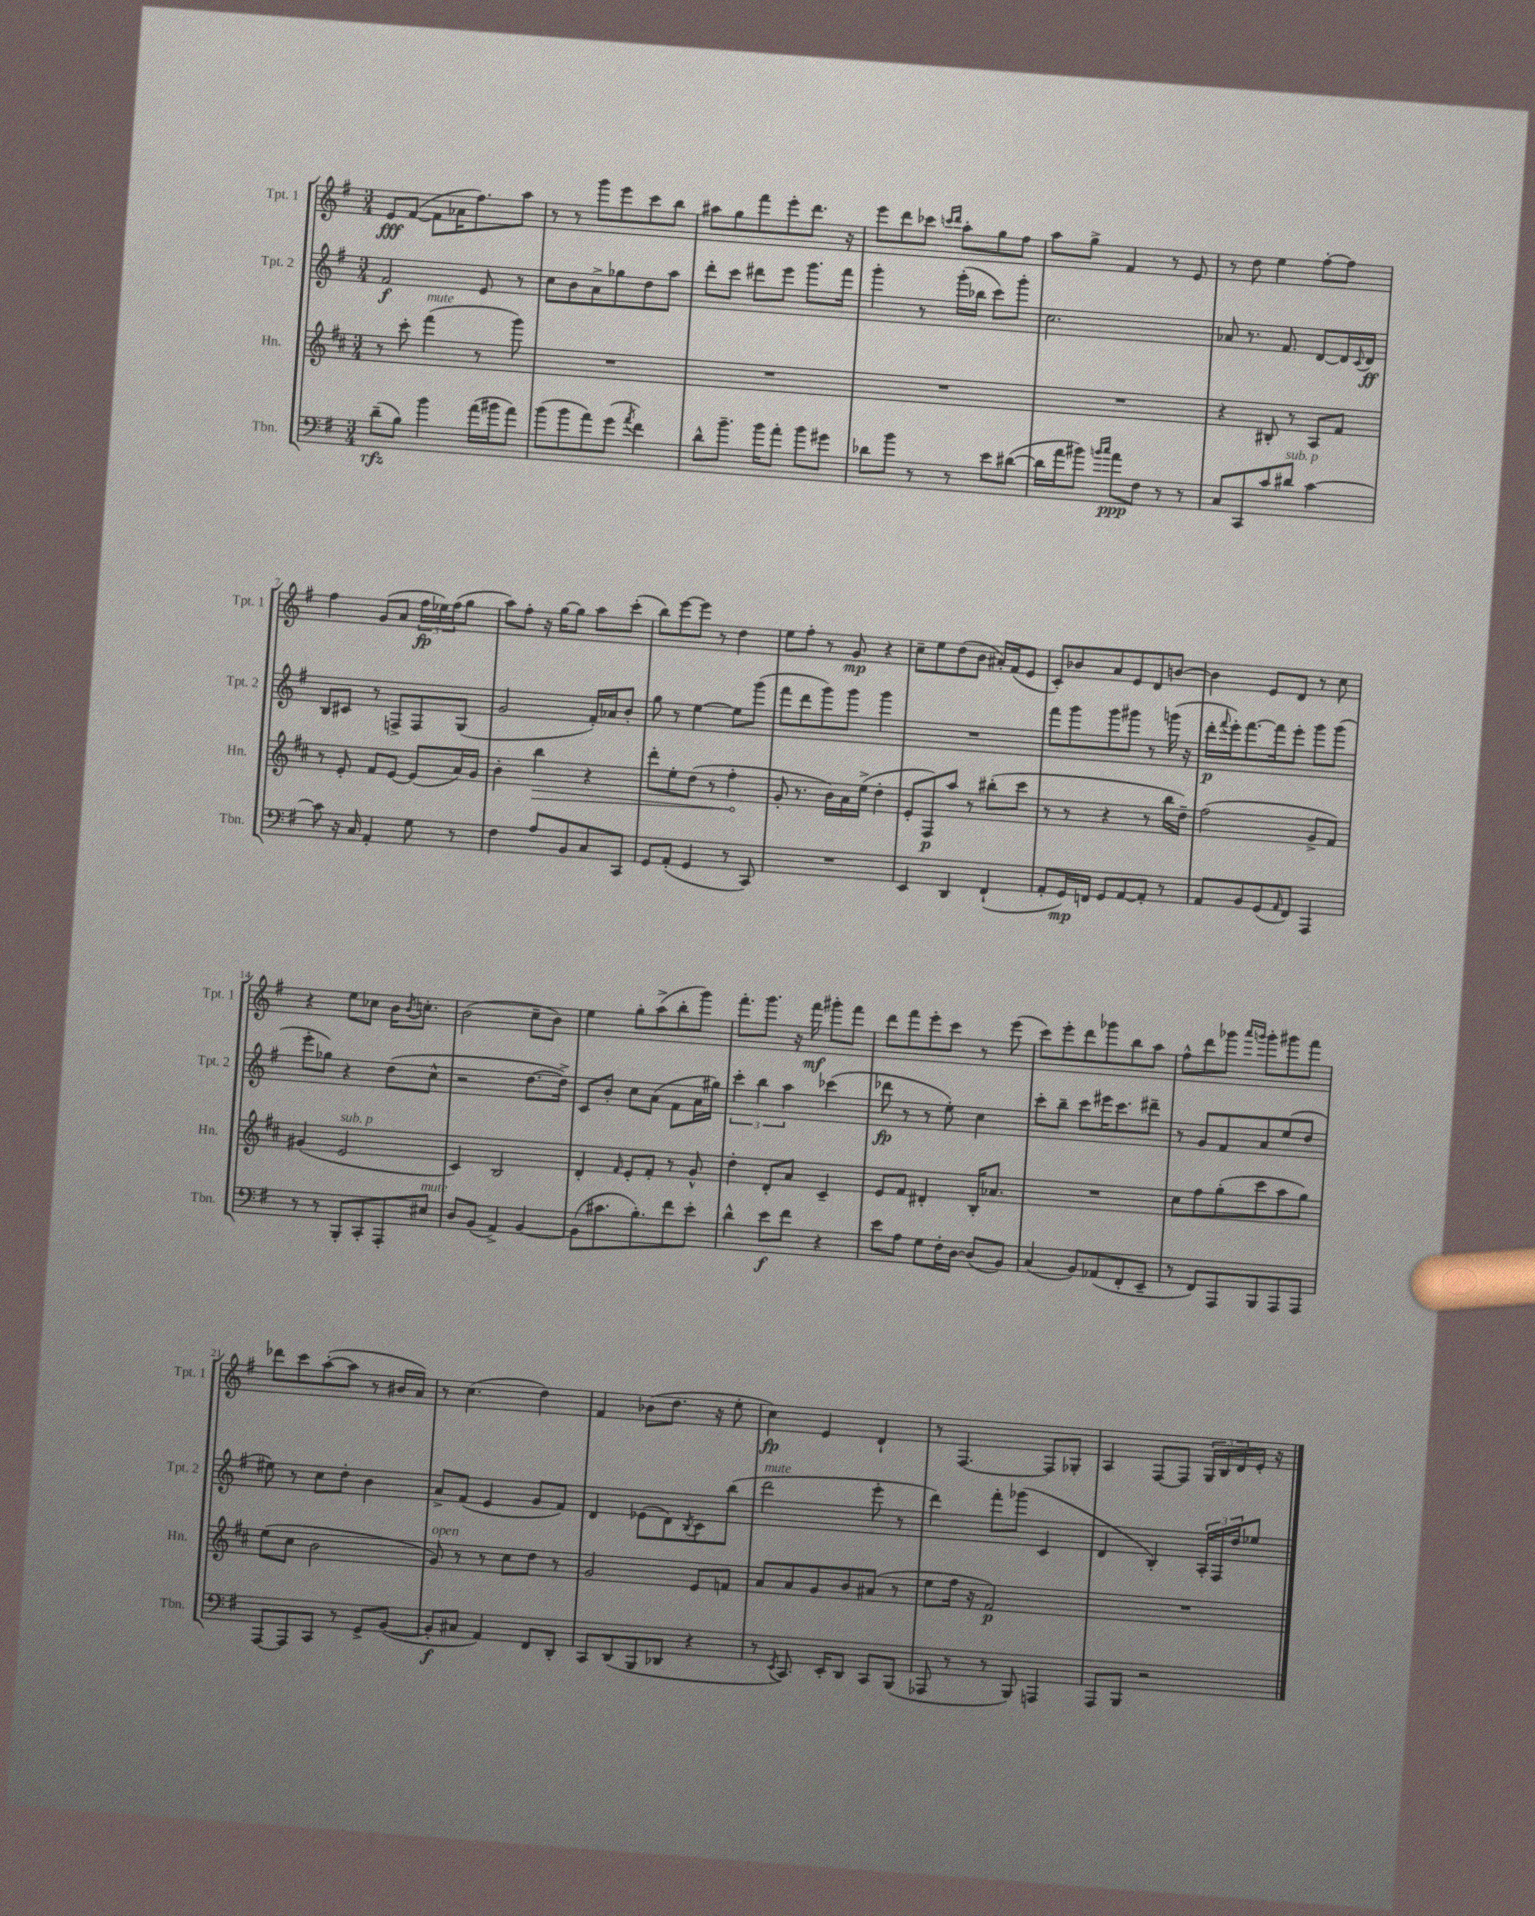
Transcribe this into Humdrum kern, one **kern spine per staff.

**kern	**dynam	**kern	**dynam	**kern	**dynam	**kern	**dynam
*part4	*part4	*part3	*part3	*part2	*part2	*part1	*part1
*staff4	*staff4	*staff3	*staff3	*staff2	*staff2	*staff1	*staff1
*I"Tbn.	*	*I"Hn.	*	*I"Tpt. 2	*	*I"Tpt. 1	*
*I'Tbn.	*	*I'Hn.	*	*I'Tpt. 2	*	*I'Tpt. 1	*
*clefF4	*	*clefG2	*	*clefG2	*	*clefG2	*
*k[f#]	*	*k[f#c#]	*	*k[f#]	*	*k[f#]	*
*M3/4	*	*M3/4	*	*M3/4	*	*M3/4	*
=1	=1	=1	=1	=1	=1	=1	=1
(8d~\L	rfz	8r	.	2f#/	f	8e/L	fff
8B\J)	.	8ccc#'\	.	.	.	([8f#/J	.
!	!	!LO:TX:a:i:t=mute	!	!	!	!	!
4b\	.	(4fff#\	.	.	.	8f#\L]	.
.	.	.	.	.	.	16a-X\K	.
.	.	.	.	.	.	8.ff#\)	.
(16a\LL	.	8r	.	8e/	.	.	.
16b#X\J	.	.	.	.	.	.	.
8a\J)	.	8ggg\)	.	8r	.	8aa\J	.
=2	=2	=2	=2	=2	=2	=2	=2
(8b\L	.	2.r	.	8cc\L	.	8r	.
8b\	.	.	.	8b\	.	8r	.
8a\)	.	.	.	8a^\	.	8ggg\L	.
(8g\J	.	.	.	8gg-X\	.	8eee\	.
8qa/	.	.	.	.	.	.	.
4f#\)	.	.	.	8dd\	.	8ccc\	.
.	.	.	.	8aa\J	.	8bb\J	.
=3	=3	=3	=3	=3	=3	=3	=3
8d^^\L	.	2.r	.	8ddd'\L	.	8aa#X\L	.
8.b~\J	.	.	.	8ccc\J	.	8gg\	.
.	.	.	.	8ddd#X\L	.	8fff#\	.
16b\KL	.	.	.	.	.	.	.
8a'\J	.	.	.	8eee\J	.	8eee'\	.
8b\L	.	.	.	8.ggg\L	.	8.ddd\J	.
8g#X\J	.	.	.	.	.	.	.
.	.	.	.	16fff#\Jk	.	16r	.
=4	=4	=4	=4	=4	=4	=4	=4
8d-X\L	.	2.r	.	4ggg'\	.	8eee\L	.
8b\J	.	.	.	.	.	8ddd\	.
8r	.	.	.	8r	.	8ccc-X\J	.
.	.	.	.	.	.	16qqcccn/LL	.
.	.	.	.	.	.	16qqddd/JJ	.
8r	.	.	.	(16ggg'\LL	.	8aa'\L	.
.	.	.	.	16bb-X\JJ	.	.	.
8e\L	.	.	.	8ccc\L)	.	8gg\	.
([8d#X\J	.	.	.	8ggg'\J	.	8ff#\J	.
=5	=5	=5	=5	=5	=5	=5	=5
16d#\LL]	.	2.r	.	2.cc\	.	8aa\L	.
16a\J	.	.	.	.	.	.	.
8b#X\J)	.	.	.	.	.	8gg^\J	.
16qqbn/LL	.	.	.	.	.	.	.
16qqcc/JJ	.	.	.	.	.	.	.
8a\L	ppp	.	.	.	.	4f#/	.
8F#\J	.	.	.	.	.	.	.
8r	.	.	.	.	.	8r	.
8r	.	.	.	.	.	8e/	.
=6	=6	=6	=6	=6	=6	=6	=6
8C/L	.	4r	.	8a-X/	.	8r	.
8CC/	.	.	.	8.r	.	8dd\	.
8c/	.	8B#X'/	.	.	.	4ee\	.
.	.	.	.	8.f#/	.	.	.
!LO:TX:a:i:t=sub. p	!	!	!	!	!	!	!
8d#X/J	.	8r	.	.	.	.	.
[4c\	.	8A/L	.	[8d/L	.	[8ff#'\L	.
.	.	8f#/J	.	16d/L]	.	8ff#\J]	.
.	.	.	.	8qqc/	.	.	.
.	.	.	.	16d/JJ	ff	.	.
!!LO:LB:g=z
=7	=7	=7	=7	=7	=7	=7	=7
8c\]	.	8r	.	8B/L	.	4ff#\	.
16r	.	8e'/	.	8c#X/J	.	.	.
16C/	.	.	.	.	.	.	.
4AA'/	.	8f#/L	.	8r	.	(8g/L	.
.	.	[8e/J	.	8Fn^/L	.	8a/J	.
8G\	.	(8e/L]	.	8F/	.	24ff#\LL	fp
.	.	.	.	.	.	24ee-X\)	.
.	.	.	.	.	.	(24ff#\J	.
8r	.	16a/L)	.	(8G/J	.	8gg\J	.
.	.	16g/JJ	.	.	.	.	.
=8	=8	=8	=8	=8	=8	=8	=8
4F#\	.	4b'\	.	2g/	.	8aa\L)	.
.	.	.	.	.	.	8ff#'\J	.
!	!	!	!LO:HP:b	!	!	!	!
8A/L	.	4bb\	>	.	.	16r	.
.	.	.	.	.	.	[16gg\KL	.
8BB/	.	.	.	.	.	8gg\J]	.
8C/	.	4r	.	16f#'/LL)	.	8aa\L	.
.	.	.	.	16a-X/J	.	.	.
8CC/J	.	.	.	8b'/J	.	(8ccc'\J	.
=9	=9	=9	=9	=9	=9	=9	=9
8GG/L	.	8ddd'\L	.	8gg\	.	8bb\L)	.
(8AA'/J	.	8ee'\	.	8r	.	[8eee\	.
4GG/	.	(8dd\J	.	[4ee\	.	8eee\J]	.
.	.	8r	.	.	.	8r	.
8r	.	4ff#'\	.	8ee\L]	.	4dd\	.
8CC/)	.	.	.	(8ggg\J	.	.	.
.	.	.	]	.	.	.	.
=10	=10	=10	=10	=10	=10	=10	=10
2.r	.	8g'/	.	8fff#\L	.	8ee\L	.
.	.	8.r	.	8ddd\	.	8ff#'\J	.
.	.	.	.	8ggg\)	.	8r	.
.	.	16b\LL)	.	.	.	.	.
.	.	16a\	.	8ggg\J	.	8g/	mp
.	.	(16ee^\JJ	.	.	.	.	.
.	.	4dd'\	.	4ggg\	.	4r	.
=11	=11	=11	=11	=11	=11	=11	=11
4EE/	.	8e'/L	.	2.r	.	8cc~\L	.
.	.	8F#/)	p	.	.	8ee\	.
4DD/	.	8aa/J	.	.	.	(8dd\	.
.	.	8r	.	.	.	8b\J	.
(4FF#`/	.	(8bb#X'\L	.	.	.	16a#X'/LL)	.
.	.	.	.	.	.	(16f#/J	.
.	.	8ccc#\J	.	.	.	8e/J	.
=12	=12	=12	=12	=12	=12	=12	=12
8AA'/L	.	8r	.	8fff#\L	.	8c'/L)	.
16GG/L)	mp	8r	.	8ggg\	.	8b-X/	.
16FFn/JJ	.	.	.	.	.	.	.
8GG/L	.	4r	.	8ggg\	.	8a/	.
[8AA/	.	.	.	8ggg#X\J	.	8e/	.
8AA'/J]	.	8r	.	8r	.	8d/	.
8r	.	16bb\LL	.	(16gggn\	.	[8bn/J	.
.	.	16dd~\JJ)	.	16r	.	.	.
=13	=13	=13	=13	=13	=13	=13	=13
8AA/L	.	(2ff#\	.	16ddd'\LL	p	4b\]	.
.	.	.	.	8qqfff#/	.	.	.
.	.	.	.	16eee'\J)	.	.	.
8BB/	.	.	.	[8.fff#\	.	.	.
(8GG/	.	.	.	.	.	8e/L	.
.	.	.	.	16fff#\k]	.	.	.
16qqAA/	.	.	.	.	.	.	.
8FF#/J)	.	.	.	8eee'\J	.	8d/J	.
4AAA/	.	8g^/L	.	8ggg\L	.	8r	.
.	.	8f#/J)	.	(8ggg\J	.	8cc\	.
!!LO:LB:g=z
=14	=14	=14	=14	=14	=14	=14	=14
8r	.	(4g#X/	.	8eee'\L	.	4r	.
8r	.	.	.	8gg-X\J)	.	.	.
!	!	!LO:TX:a:i:t=sub. p	!	!	!	!	!
8BBB'/L	.	2e/	.	4r	.	8ee\L	.
8CC'/	.	.	.	.	.	8cc-X\J	.
8AAA'/	.	.	.	(8dd\L	.	16b\KL	.
.	.	.	.	.	.	8qb/	.
.	.	.	.	.	.	8.ccn'\J	.
!LO:TX:a:i:t=mute	!	!	!	!	!	!	!
8E#X/J	.	.	.	8cc^^\J	.	.	.
=15	=15	=15	=15	=15	=15	=15	=15
8D/L	.	4c#/)	.	2r	.	(2b\	.
(8BB/J	.	.	.	.	.	.	.
4AA^/)	.	2B/	.	.	.	.	.
[4BB/	.	.	.	[8.dd\L	.	8cc~\L	.
.	.	.	.	.	.	8b\J)	.
.	.	.	.	16dd^\Jk])	.	.	.
=16	=16	=16	=16	=16	=16	=16	=16
(8BB\L]	.	4d'/	.	8c/L	.	4ee\	.
8.c#X\	.	.	.	8b'/J	.	.	.
.	.	16qqf#/	.	.	.	.	.
.	.	8e'/L	.	8cc\L	.	8gg'\L	.
8.B'\)	.	.	.	.	.	.	.
.	.	8f#'/J	.	(8a\J	.	(8aa^\	.
8f#\	.	8r	.	8f#\L	.	8bb'\	.
8e'\J	.	8g^^/	.	16a\L	.	8ggg\J)	.
.	.	.	.	16gg#X\JJ)	.	.	.
=17	=17	=17	=17	=17	=17	=17	=17
4d^^\	.	4dd'\	.	6ccc'\	.	8.fff#'\L	.
.	.	.	.	6bb\	.	.	.
.	.	.	.	.	.	8.ggg\J	.
8e\L	f	8d'/L	.	.	.	.	.
.	.	.	.	6aa\	.	.	.
8f#\J	.	8a/J	.	.	.	16r	.
.	.	.	.	.	.	16fff#\	mf
4r	.	4c#~/	.	(4ccc-X\	.	8ggg#X'\L	.
.	.	.	.	.	.	8fff#\J	.
=18	=18	=18	=18	=18	=18	=18	=18
8e\L	.	8e/L	.	8ddd-X\	fp	8ddd\L	.
8A\J	.	8f#/J	.	8r	.	8fff#\	.
8G\L	.	4d#X'/	.	8r	.	8eee'\	.
16F#'\L	.	.	.	8ee'\)	.	8ccc\J	.
[16D\JJ	.	.	.	.	.	.	.
(8D/L]	.	16B'/KL	.	4cc\	.	8r	.
.	.	8.a-X/J	.	.	.	.	.
8BB/J)	.	.	.	.	.	(8eee\	.
=19	=19	=19	=19	=19	=19	=19	=19
(4C/	.	2.r	.	8ccc'\L	.	8ccc\L)	.
.	.	.	.	8bb~\J	.	8eee'\	.
8BB/L)	.	.	.	8ccc\L	.	8ddd\	.
(8AA-X/	.	.	.	16eee#X\K	.	8ggg-X\	.
.	.	.	.	8.ccc\	.	.	.
8FF#'/	.	.	.	.	.	8bb\	.
8EE~/J	.	.	.	8ddd#X~\J	.	8aa\J	.
=20	=20	=20	=20	=20	=20	=20	=20
8r	.	8cc#\L	.	8r	.	8ff#^^\L	.
8FF#/L)	.	8ff#\	.	8g/L	.	8ddd\	.
8AAA/	.	(8gg'\	.	8f#/	.	8ggg-X\J	.
.	.	.	.	.	.	16qqaaa/LL	.
.	.	.	.	.	.	16qqgggn/JJ	.
8BBB/	.	8ccc#\	.	8a/	.	8ggg'\L	.
8AAA/	.	8aa\	.	(8ee/	.	8ggg#X\	.
8AAA/J	.	8gg\J)	.	8dd/J	.	8fff#\J	.
!!LO:LB:g=z
=21	=21	=21	=21	=21	=21	=21	=21
[8AAA/L	.	(8ee\L	.	8ee#X\)	.	8ddd-X\L	.
8AAA/]	.	8cc#\J	.	8r	.	8ccc\	.
8CC/J	.	2b\	.	8cc\L	.	([8aa'\	.
8r	.	.	.	8dd'\J	.	8aa\J]	.
8GG^/L	.	.	.	4b\	.	8r	.
([8BB/J	.	.	.	.	.	16b#X/LL	.
.	.	.	.	.	.	16a/JJ)	.
=22	=22	=22	=22	=22	=22	=22	=22
!	!	!LO:TX:a:i:t=open	!	!	!	!	!
8BB'/L]	f	8g/)	.	8a^/L	.	8r	.
8C#X/J	.	8r	.	(8f#/J	.	(4.cc\	.
4AA/)	.	8r	.	4e/	.	.	.
.	.	8cc#\L	.	.	.	.	.
8FF#/L	.	8dd\J	.	8g/L	.	4dd\)	.
8DD'/J	.	8r	.	8f#/J)	.	.	.
=23	=23	=23	=23	=23	=23	=23	=23
8CC/L	.	2g/	.	4d/	.	4f#/	.
(8DD/	.	.	.	.	.	.	.
8BBB/	.	.	.	(8e-X\L	.	(8b-X\L	.
8DD-X/J	.	.	.	8d\)	.	8.dd\J	.
.	.	.	.	8qB/	.	.	.
4r	.	8e/L	.	8c\	.	.	.
.	.	.	.	.	.	16r	.
.	.	8fn/J	.	(8bb\J	.	8ee'\	.
=24	=24	=24	=24	=24	=24	=24	=24
!	!	!	!	!LO:TX:a:i:t=mute	!	!	!
8r	.	8a/L	.	2ddd\	.	4cc\)	fp
8qEE/	.	.	.	.	.	.	.
8.CC/)	.	8a/	.	.	.	.	.
.	.	8g/	.	.	.	4e/	.
16EE'/KL	.	.	.	.	.	.	.
8DD/J	.	8b/	.	.	.	.	.
8CC/L	.	(8a#X/J	.	8eee'\	.	4d`/	.
(8BBB/J	.	8r	.	8r	.	.	.
=25	=25	=25	=25	=25	=25	=25	=25
8AAA-X/	.	8ee\L	.	4ddd\)	.	8r	.
8r	.	16ff#\Jk	.	.	.	[4.F#/	.
.	.	16r	.	.	.	.	.
8r	.	2f#/)	p	8fff#'\L	.	.	.
8BBB/)	.	.	.	(8ggg-X\J	.	.	.
4AAAn/	.	.	.	4c/	.	8F#/L]	.
.	.	.	.	.	.	8G-X'/J	.
=26	=26	=26	=26	=26	=26	=26	=26
8AAA/L	.	2.r	.	4d/	.	4A/	.
8BBB/J	.	.	.	.	.	.	.
2r	.	.	.	4B'/)	.	[8F#/L	.
.	.	.	.	.	.	8F#/J]	.
.	.	.	.	24A'/LL	.	24G/LL	.
.	.	.	.	24F#/	.	24B/	.
.	.	.	.	24dd/J	.	24d/	.
.	.	.	.	8ee-X/J	.	16e'/JJ	.
.	.	.	.	.	.	16r	.
==	==	==	==	==	==	==	==
*-	*-	*-	*-	*-	*-	*-	*-
